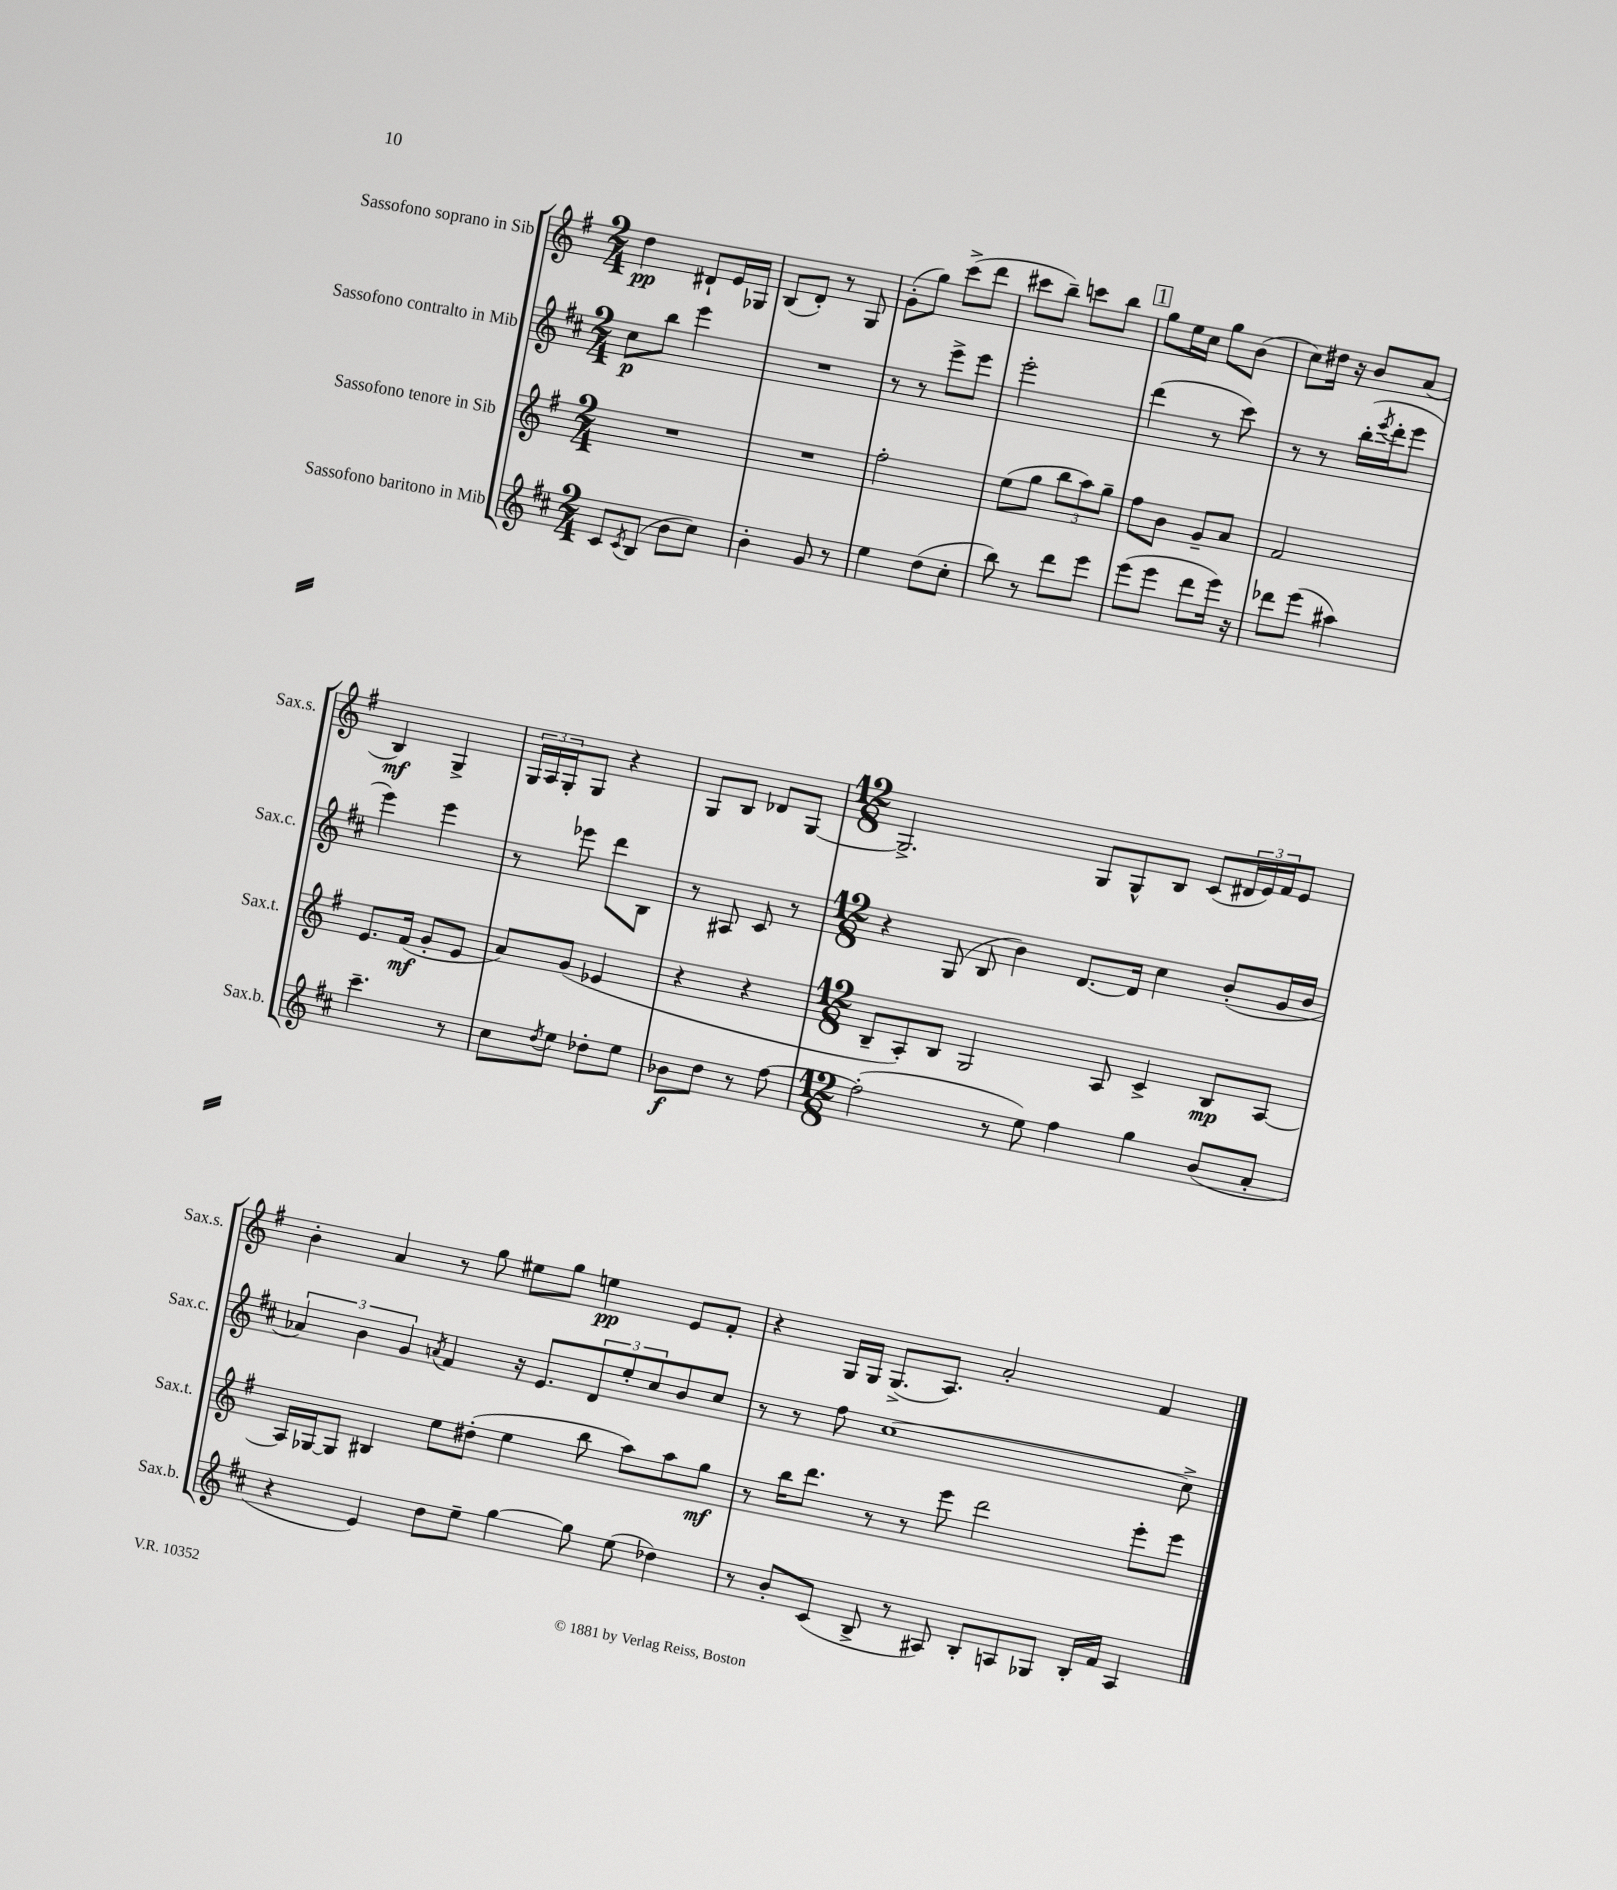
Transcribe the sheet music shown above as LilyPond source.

<<
\new StaffGroup <<
\new Staff = "s0" \with { instrumentName = "Sassofono soprano in Sib" shortInstrumentName = "Sax.s." } {
    \clef treble \key g \major \numericTimeSignature \time 2/4
    d''4\pp dis'8-! e'16 ges16 |
    b8( d'8-.) r8 g8 |
    g'8-.( g''8) c'''8->( d'''8 |
    cis'''8 b''8--) c'''8 b''8 |
    \mark \markup { \box "1" } g''8 e''16 c''16 g''8 b'8( |
    c''8) dis''16 r16 b'8 a'8( |
    b4\mf) g4-> |
    \tuplet 3/2 { g16 a16 g16-. } g8 r4 |
    g8 b8 des'8 g8~ |
    \numericTimeSignature \time 12/8 g2.-> g8 g8-^ b8 c'8( \tuplet 3/2 { dis'16 e'16) fis'16 } e'8 |
    b'4-. a'4 r8 g''8 eis''8 g''8 e''4\pp e'8 fis'8-. |
    r4 g16 g16 g8.->( a8.) a'2-. fis'4 \bar "|." |
}
\new Staff = "s1" \with { instrumentName = "Sassofono contralto in Mib" shortInstrumentName = "Sax.c." } {
    \clef treble \key d \major \numericTimeSignature \time 2/4
    cis''8\p b''8 e'''4 |
    R2 |
    r8 r8 e'''8-> e'''8 |
    e'''2-. |
    \mark \markup { \box "1" } d'''4( r8 cis'''8) |
    r8 r8 b''16-.( \acciaccatura { e'''8 } d'''16-. e'''8 |
    e'''4) e'''4 |
    r8 ees'''8 d'''8 b8 |
    r8 ais8 cis'8 r8 |
    \numericTimeSignature \time 12/8 r4 g8( b8 b'4) d'8.~ d'16 cis''4 b'8-.( g'16 b'16 |
    \tuplet 3/2 { aes'4) b'4 g'4 } \acciaccatura { a'8 } fis'4 r16 e'8. \tuplet 3/2 { d'8 e''8-. cis''8 } b'8 cis''8 |
    r8 r8 fis''8 cis''1~ cis''8-> \bar "|." |
}
\new Staff = "s2" \with { instrumentName = "Sassofono tenore in Sib" shortInstrumentName = "Sax.t." } {
    \clef treble \key g \major \numericTimeSignature \time 2/4
    R2 |
    R2 |
    fis''2-. |
    e''8( g''8 \tuplet 3/2 { b''8 a''8) g''8-- } |
    \mark \markup { \box "1" } fis''8 b'8 g'8-- a'8 |
    fis'2 |
    e'8. fis'16\mf( g'8-. e'8 |
    a'8) g'8( ees'4 |
    r4 r4 |
    \numericTimeSignature \time 12/8 b8-- a8-.) b8 g2 a8 c'4-> b8\mp a8~ |
    a16 ges16~ ges8 bis4 e''8 dis''8-.( e''4 b''8 a''8) a''8 g''8\mf |
    r8 b''16 d'''8. r8 r8 e'''8 d'''2 e'''8-. e'''8 \bar "|." |
}
\new Staff = "s3" \with { instrumentName = "Sassofono baritono in Mib" shortInstrumentName = "Sax.b." } {
    \clef treble \key d \major \numericTimeSignature \time 2/4
    cis'8 \acciaccatura { cis'8 } b8( b'8 cis''8) |
    b'4-. g'8 r8 |
    e''4 d''8( cis''8-. |
    b''8) r8 d'''8 e'''8 |
    \mark \markup { \box "1" } e'''8( e'''8 d'''8 e'''16) r16 |
    des'''8 e'''8( ais''4) |
    cis'''4.-- r8 |
    cis''8 \acciaccatura { d''8 } e''8 des''8-. e''8 |
    bes'8\f d''8 r8 fis''8~ |
    \numericTimeSignature \time 12/8 fis''2-.( r8 e''8) fis''4 g''4 b'8( a'8-. |
    r4 e'4) d''8 e''8-- g''4~ g''8 e''8( des''4) |
    r8 b'8-. cis'8( b8-> r8 ais8) b8-. a8 ges8 b16-. fis'16 a4 \bar "|." |
}
>>
>>
\layout { \context { \Score \remove "Bar_number_engraver" } }
